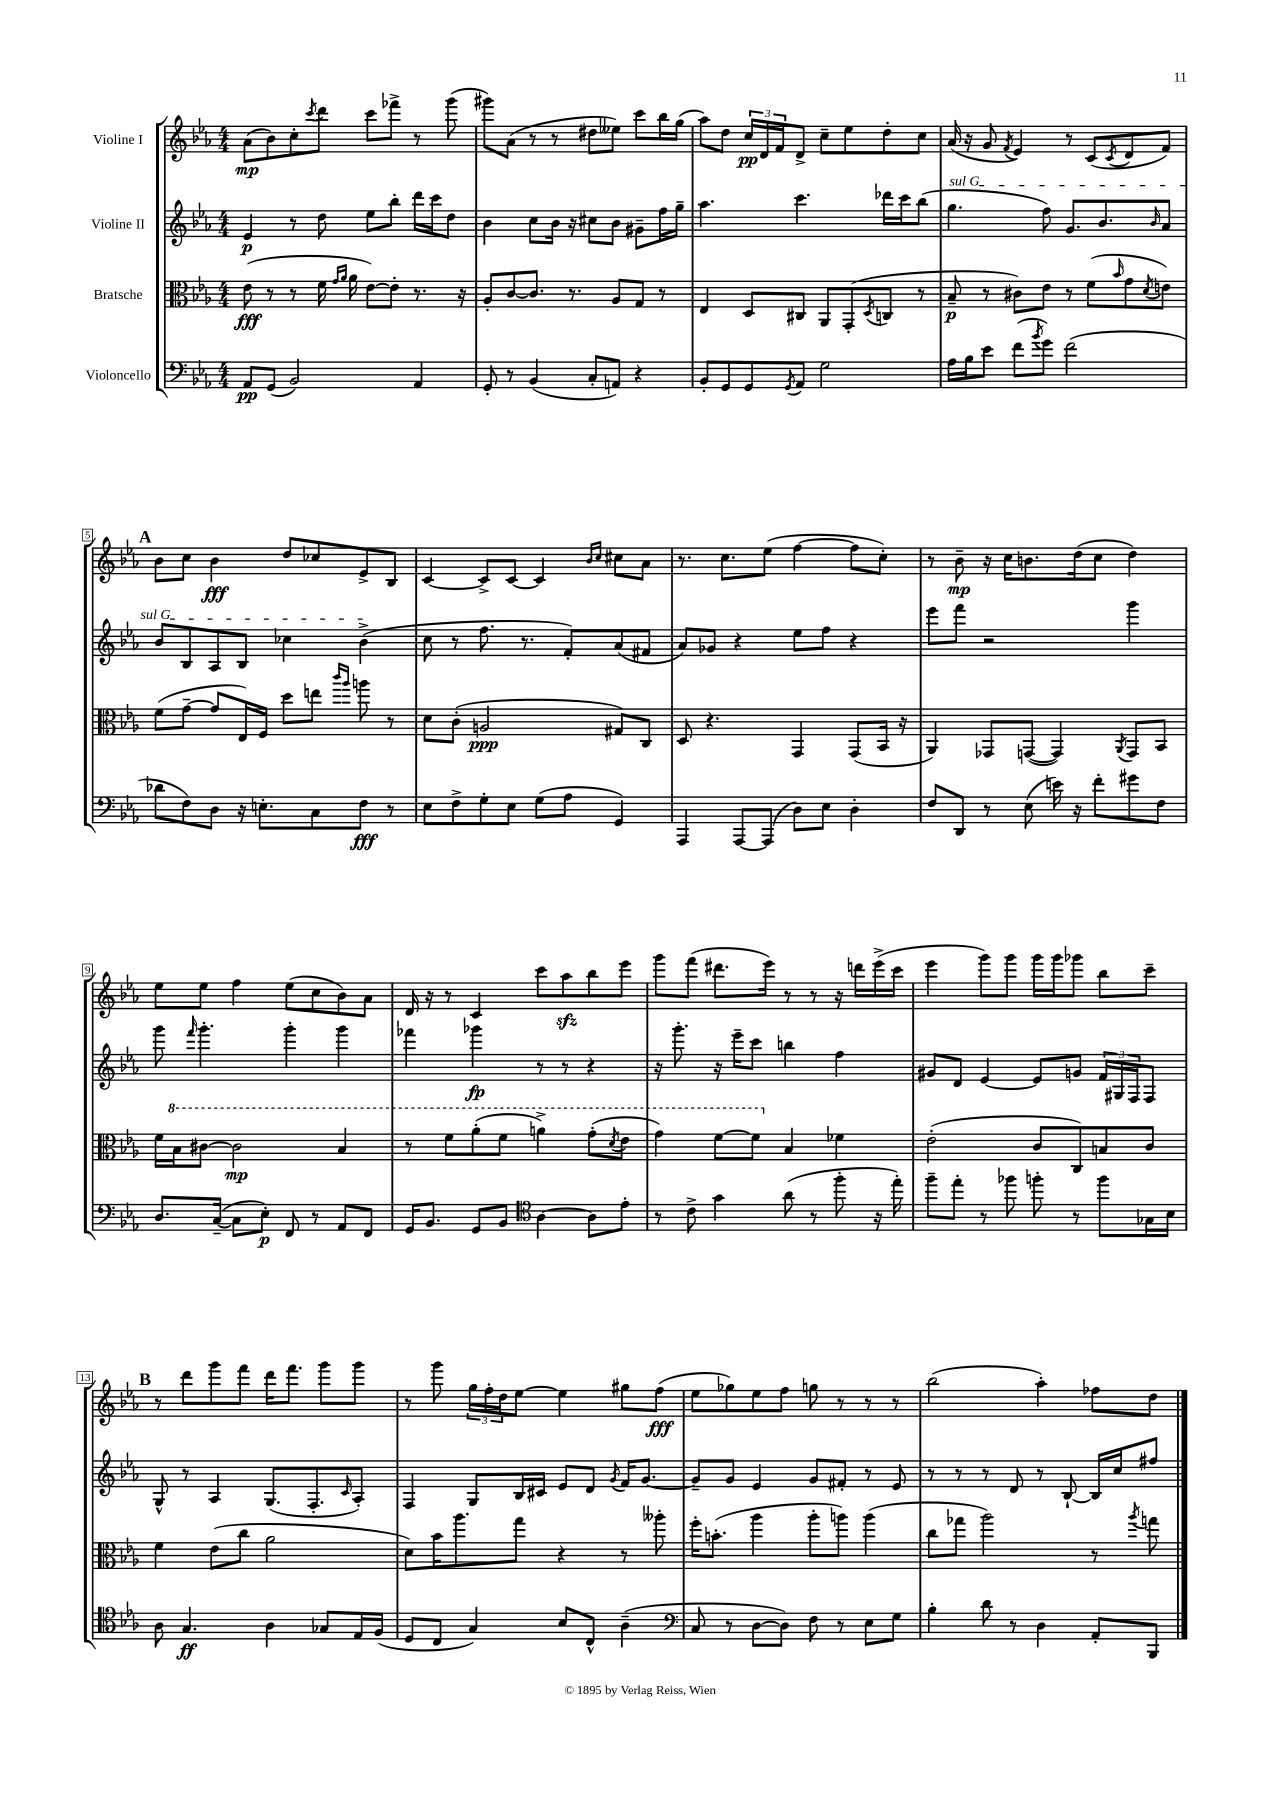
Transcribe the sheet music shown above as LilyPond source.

<<
\new StaffGroup <<
\new Staff = "s0" \with { instrumentName = "Violine I" } {
    \clef treble \key ees \major \numericTimeSignature \time 4/4
    aes'8\mp( bes'8) c''8-. \acciaccatura { c'''8 } d'''8 c'''8 fes'''8-> r8 g'''8( |
    gis'''8) aes'8( r8 r8 dis''8 eeses''8) c'''8 bes''16 g''16( |
    aes''8) d''8 \tuplet 3/2 { c''16\pp d'16 f'16 } d'8-> c''8-- ees''8 d''8-. c''8 |
    aes'16( r16 g'8 \acciaccatura { f'8 } ees'4) r8 c'8( \acciaccatura { c'8 } d'8 f'8) |
    \mark \markup { \bold "A" } bes'8 c''8 bes'4\fff d''8 ces''8 ees'8-> bes8 |
    c'4~ c'8-> c'8~ c'4 \grace { bes'16 c''16 } cis''8 aes'8 |
    r8. c''8. ees''8( f''4~ f''8 c''8-.) |
    r8 bes'8--\mp r16 c''16 b'8. d''16( c''8 d''4) |
    ees''8 ees''8 f''4 ees''8( c''8 bes'8) aes'8 |
    d'16 r16 r8 c'4 c'''8 aes''8\sfz bes''8 ees'''8 |
    g'''8 f'''8( dis'''8. ees'''16) r8 r8 r16 d'''16 ees'''16->( c'''16 |
    ees'''4 g'''8) g'''8 g'''16 g'''16 ges'''8 bes''8 c'''8-- |
    \mark \markup { \bold "B" } r8 d'''8 g'''8 f'''8 d'''16 f'''8. g'''8 g'''8 |
    r8 g'''8 \tuplet 3/2 { g''16 f''16-. d''16 } ees''8~ ees''4 gis''8 f''8\fff( |
    ees''8 ges''8) ees''8 f''8 g''8 r8 r8 r8 |
    bes''2( aes''4-.) fes''8 d''8 \bar "|." |
}
\new Staff = "s1" \with { instrumentName = "Violine II" } {
    \clef treble \key ees \major \numericTimeSignature \time 4/4
    ees'4\p r8 d''8 ees''8 bes''8-. d'''16 c'''16 d''8 |
    bes'4 c''8 bes'16 r16 cis''8 bes'8 gis'8-- f''16 g''16-- |
    aes''4. c'''4. des'''16 c'''16 bes''8( |
    \once \override TextSpanner.bound-details.left.text = \markup { \italic "sul G" } g''4.\startTextSpan f''8) g'8. bes'8. \grace { bes'16 } aes'8 |
    \mark \markup { \bold "A" } bes'8 bes8 aes8 bes8 ces''4 bes'4->\stopTextSpan( |
    c''8 r8 f''8. r8. f'8-.) aes'8( fis'8 |
    aes'8) ges'8 r4 ees''8 f''8 r4 |
    ees'''8 f'''8 r2 g'''4 |
    g'''8 \grace { f'''16 } g'''4.-. g'''4-. g'''4 |
    fes'''4 ges'''4\fp r8 r8 r4 |
    r16 g'''8.-. r16 ees'''16-- c'''8 b''4 f''4 |
    gis'8 d'8 ees'4~ ees'8 g'8 \tuplet 3/2 { f'16 gis16 f16 } f8 |
    \mark \markup { \bold "B" } g8-^ r8 aes4 g8.( f8.-. \grace { c'16 } aes8-.) |
    f4 g8 bes16 cis'16 ees'8 d'8 \acciaccatura { g'8 } f'16 g'8.~ |
    g'8-- g'8 ees'4 g'8 fis'8-. r8 ees'8 |
    r8 r8 r8 d'8 r8 bes8~-! bes16 c''16 fis''8 \bar "|." |
}
\new Staff = "s2" \with { instrumentName = "Bratsche" } {
    \clef alto \key ees \major \numericTimeSignature \time 4/4
    ees'8\fff( r8 r8 f'16 \grace { g'16 aes'16 } aes'16 ees'8~) ees'8-. r8. r16 |
    aes8-. c'8~ c'8. r8. aes8 g8 r8 |
    ees4 d8 cis8 aes,8 g,8-.( \acciaccatura { d8 } c8 r8 |
    bes8--\p r8 cis'8) ees'8 r8 f'8( \grace { bes'16 } g'8 \acciaccatura { d'8 } e'8) |
    \mark \markup { \bold "A" } f'8( g'8~-- g'8 ees16) f16 d''8 e''8 \grace { c'''16 aes''16 } a''8 r8 |
    d'8 c'8-.( a2\ppp gis8) c8 |
    d8 r4. g,4 g,8( bes,16 r16 |
    aes,4) ges,8 g,8~( g,4) \acciaccatura { aes,8 } g,8 bes,8 |
    f'16 \ottava #1 bes'16 cis''8~ cis''2\mp bes'4 |
    r8 f''8 aes''8-.( f''8 a''4->) g''8-.( \acciaccatura { d''8 } ees''8 |
    g''4) f''8~ f''8 \ottava #0 bes4 fes'4 |
    ees'2-.( c'8 c8) b8 c'8 |
    \mark \markup { \bold "B" } f'4 ees'8( c''8 aes'2 |
    d'8) bes'16 aes''8. g''8 r4 r8 aeses''8-. |
    f''16-. b'8.-.( aes''4 aes''8-. a''8) a''4( |
    c''8 ges''8 aes''2) r8 \acciaccatura { aes''8 } g''8 \bar "|." |
}
\new Staff = "s3" \with { instrumentName = "Violoncello" } {
    \clef bass \key ees \major \numericTimeSignature \time 4/4
    aes,8\pp g,8( bes,2) aes,4 |
    g,8-. r8 bes,4( c8-. a,8) r4 |
    bes,8-. g,8 g,8 \acciaccatura { g,8 } aes,8 g2 |
    aes16 bes16 ees'8 f'8( \acciaccatura { bes'8 } g'8) f'2( |
    \mark \markup { \bold "A" } des'8 f8) d8 r16 e8.-. c8 f8\fff r8 |
    ees8 f8-> g8-. ees8 g8( aes8 g,4) |
    aes,,4 aes,,8~ aes,,8( d8) ees8 d4-. |
    f8 d,8 r8 ees8( e'16) r16 f'8-. gis'8 f8 |
    d8. c16~--( c8 ees8-.\p) f,8 r8 aes,8 f,8 |
    g,16 bes,8. g,8 bes,8 \clef tenor aes4~ aes8 ees'8-. |
    r8 c'8-> g'4 aes'8( r8 f''8-. r16 ees''16-.) |
    f''8-- ees''8-. r8 fes''8 f''8-. r8 f''8 ges16 bes16 |
    \mark \markup { \bold "B" } aes8 g4.\ff aes4 ges8 ees16 f16( |
    d8 c8 g4) bes8 c8-^ aes4--( |
    \clef bass c8 r8 d8~ d8) f8 r8 ees8 g8 |
    bes4-. d'8 r8 d4 aes,8-. bes,,8 \bar "|." |
}
>>
>>
\layout { \context { \Score \override BarNumber.stencil = #(make-stencil-boxer 0.1 0.3 ly:text-interface::print) } }
